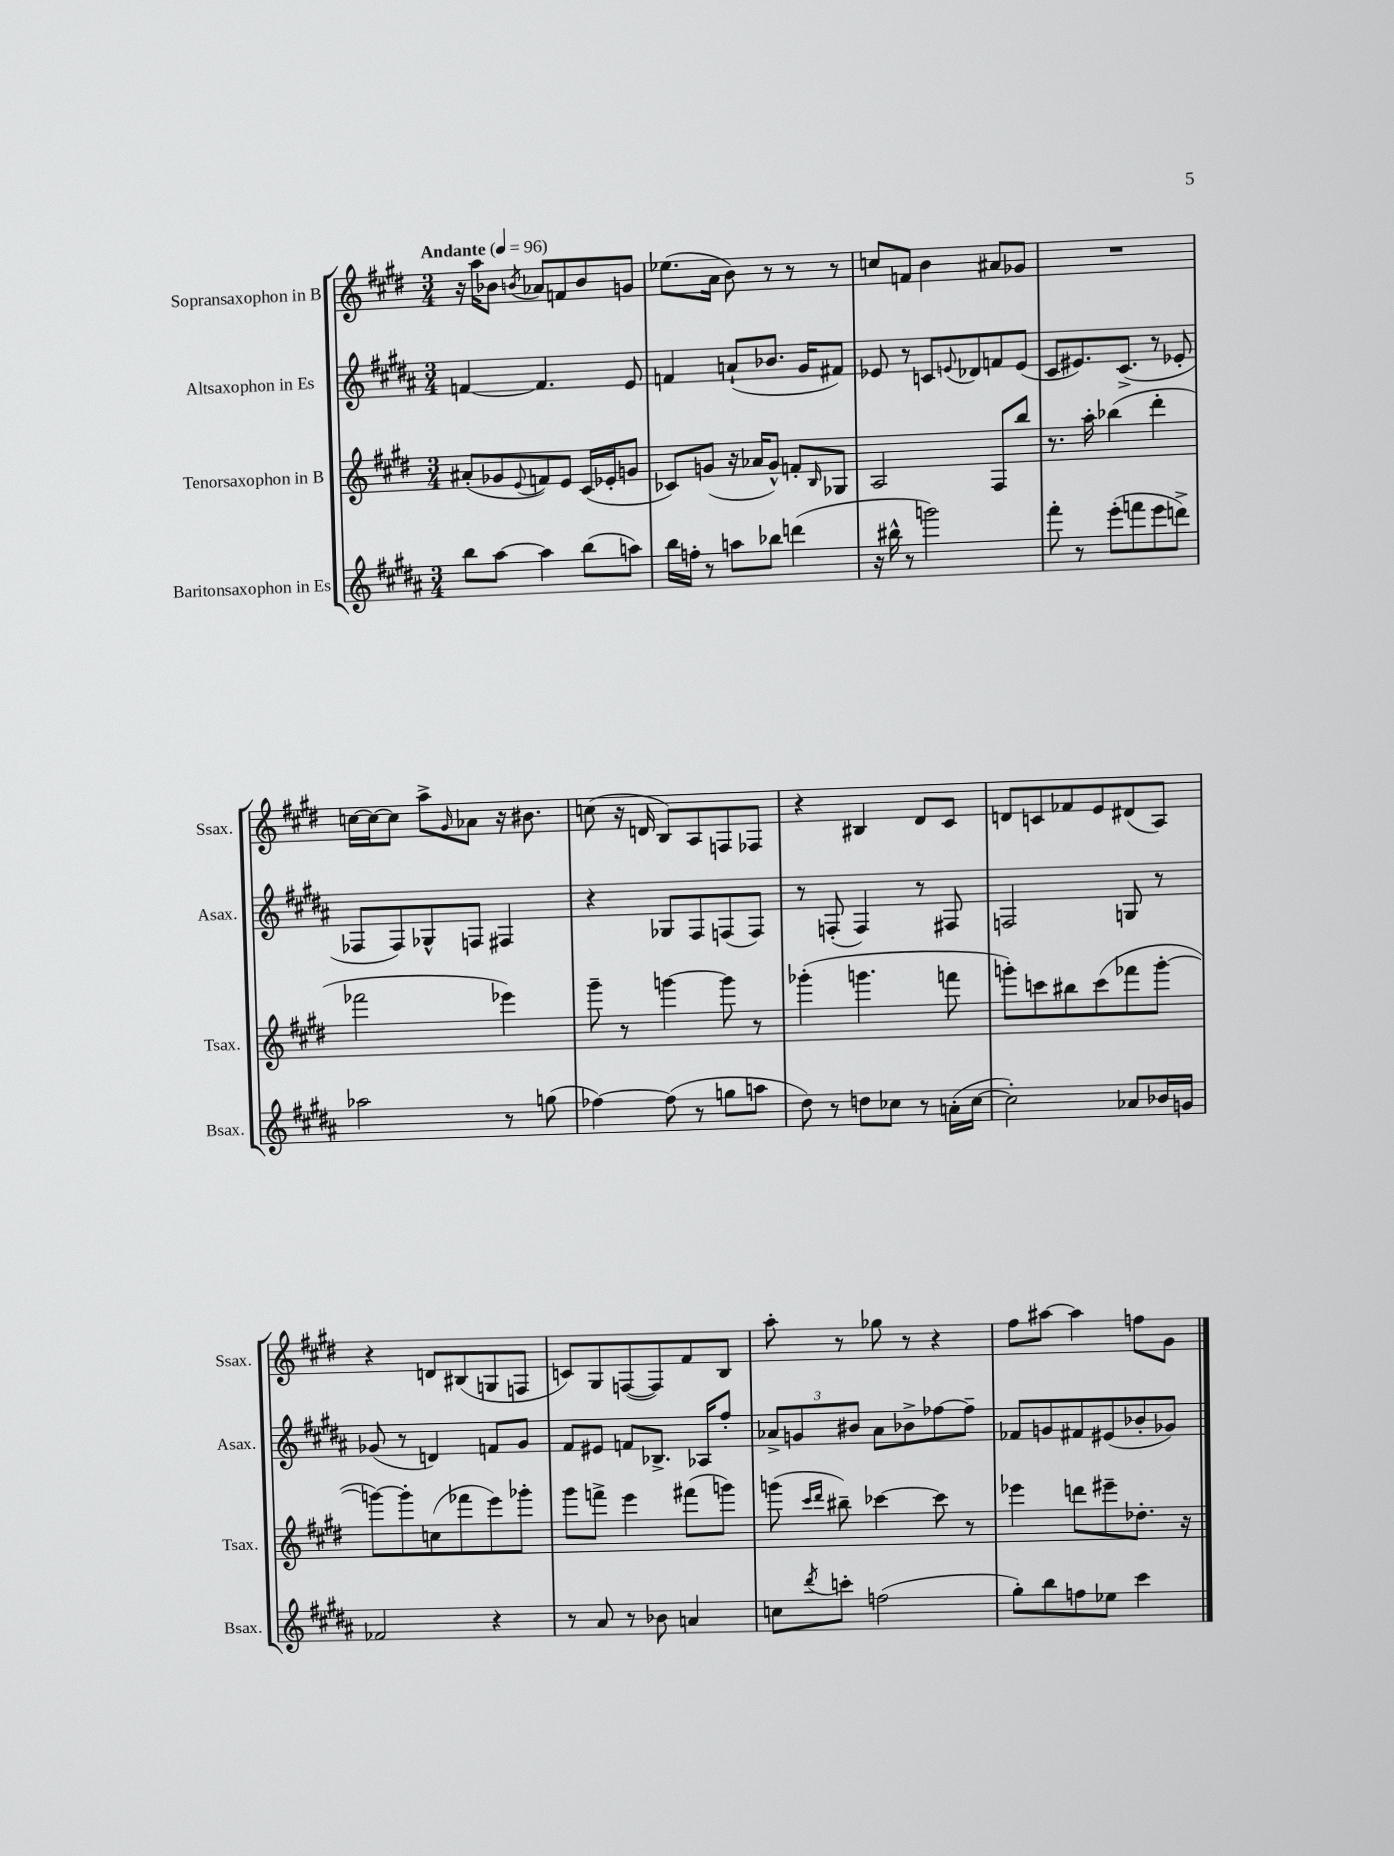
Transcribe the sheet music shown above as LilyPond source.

<<
\new StaffGroup <<
\new Staff = "s0" \with { instrumentName = "Sopransaxophon in B" shortInstrumentName = "Ssax." } {
    \clef treble \key e \major \numericTimeSignature \time 3/4 \tempo "Andante" 4 = 96
    r16 a''16 bes'8 \acciaccatura { b'8 } aes'8 f'8 b'8 g'8 |
    ees''8.( a'16 b'8) r8 r8 r8 |
    c''8 f'8 b'4 ais'8 ges'8 |
    R2. |
    c''16~ c''16~ c''8 a''8-> \grace { gis'16 } aes'8 r16 bis'8. |
    c''8( r16 d'16 b8) a8 f8 fes8 |
    r4 bis4 dis'8 cis'8 |
    d'8 c'8 fes'8 e'8 dis'8( a8) |
    r4 d'8 bis8( g8 f8 |
    c'8) gis8 f8~( f8) fis'8 b8 |
    a''8-. r8 ges''8 r8 r4 |
    fis''8 ais''8~ ais''4 f''8 gis'8 \bar "|." |
}
\new Staff = "s1" \with { instrumentName = "Altsaxophon in Es" shortInstrumentName = "Asax." } {
    \clef treble \key b \major \numericTimeSignature \time 3/4
    f'4~ f'4. e'8 |
    f'4 a'8-!( bes'8. gis'16 fis'8) |
    ees'8 r8 c'8 \appoggiatura { e'8 } des'8 f'8 e'8( |
    cis'8 eis'8.) cis'8.->( r8 ees'8-. |
    fes8 fes8) ges8-^ f8 fis4 |
    r4 ges8 fis8 f8( f8) |
    r8 f8-.( f4) r8 fis8 |
    f2 g8 r8 |
    ges'8( r8 d'4) f'8 ges'8 |
    fis'8 eis'8 f'8 bes8.-> aes16 fis''8-. |
    \tuplet 3/2 { aes'8-> g'8 bis'8 } aes'8 bes'8-> fes''8~ fes''8-- |
    fes'8 g'8 fis'8 eis'8( bes'8-. ges'8) \bar "|." |
}
\new Staff = "s2" \with { instrumentName = "Tenorsaxophon in B" shortInstrumentName = "Tsax." } {
    \clef treble \key e \major \numericTimeSignature \time 3/4
    ais'8-.( ges'8 \appoggiatura { e'8 } f'8) e'8 cis'16( ees'16-. g'8 |
    ces'8) g'8( r16 aes'16 g'8-^) f'8-. \grace { b16 } ges8 |
    a2 fis8 b''8 |
    r8. a''16-. bes''4( dis'''4-. |
    fes'''2 ees'''4) |
    gis'''8-- r8 g'''4~ g'''8 r8 |
    ges'''4-.( g'''4. f'''8 |
    g'''8-.) c'''8 bis''8 c'''8( fes'''8 g'''8~-. |
    g'''8~) g'''8-. c''8( fes'''8 e'''8) ges'''8-. |
    gis'''8 f'''8-> e'''4 fis'''8( g'''8) |
    g'''8( \grace { cis'''16 dis'''16 } bis''8--) ces'''4~ ces'''8 r8 |
    ees'''4 d'''8 eis'''8-- des''8.-. r16 \bar "|." |
}
\new Staff = "s3" \with { instrumentName = "Baritonsaxophon in Es" shortInstrumentName = "Bsax." } {
    \clef treble \key b \major \numericTimeSignature \time 3/4
    b''8 ais''8~ ais''4 b''8( a''8) |
    b''16 f''16-. r8 a''8 bes''8 d'''4( |
    r16 bis''16-^ r8 g'''2) |
    fis'''8-. r8 e'''8-.( f'''8 e'''8 d'''8->) |
    aes''2 r8 g''8( |
    fes''4~) fes''8( r8 g''8 a''8 |
    dis''8) r8 d''8 ces''8 r8 a'16-.( ces''16~ |
    ces''2-.) aes'8 bes'16 g'16 |
    fes'2 r4 |
    r8 ais'8 r8 bes'8 a'4 |
    c''8 \acciaccatura { dis'''8 } c'''8-. f''2( |
    gis''8-.) b''8 f''8 ees''8 cis'''4 \bar "|." |
}
>>
>>
\layout { \context { \Score \remove "Bar_number_engraver" } }
